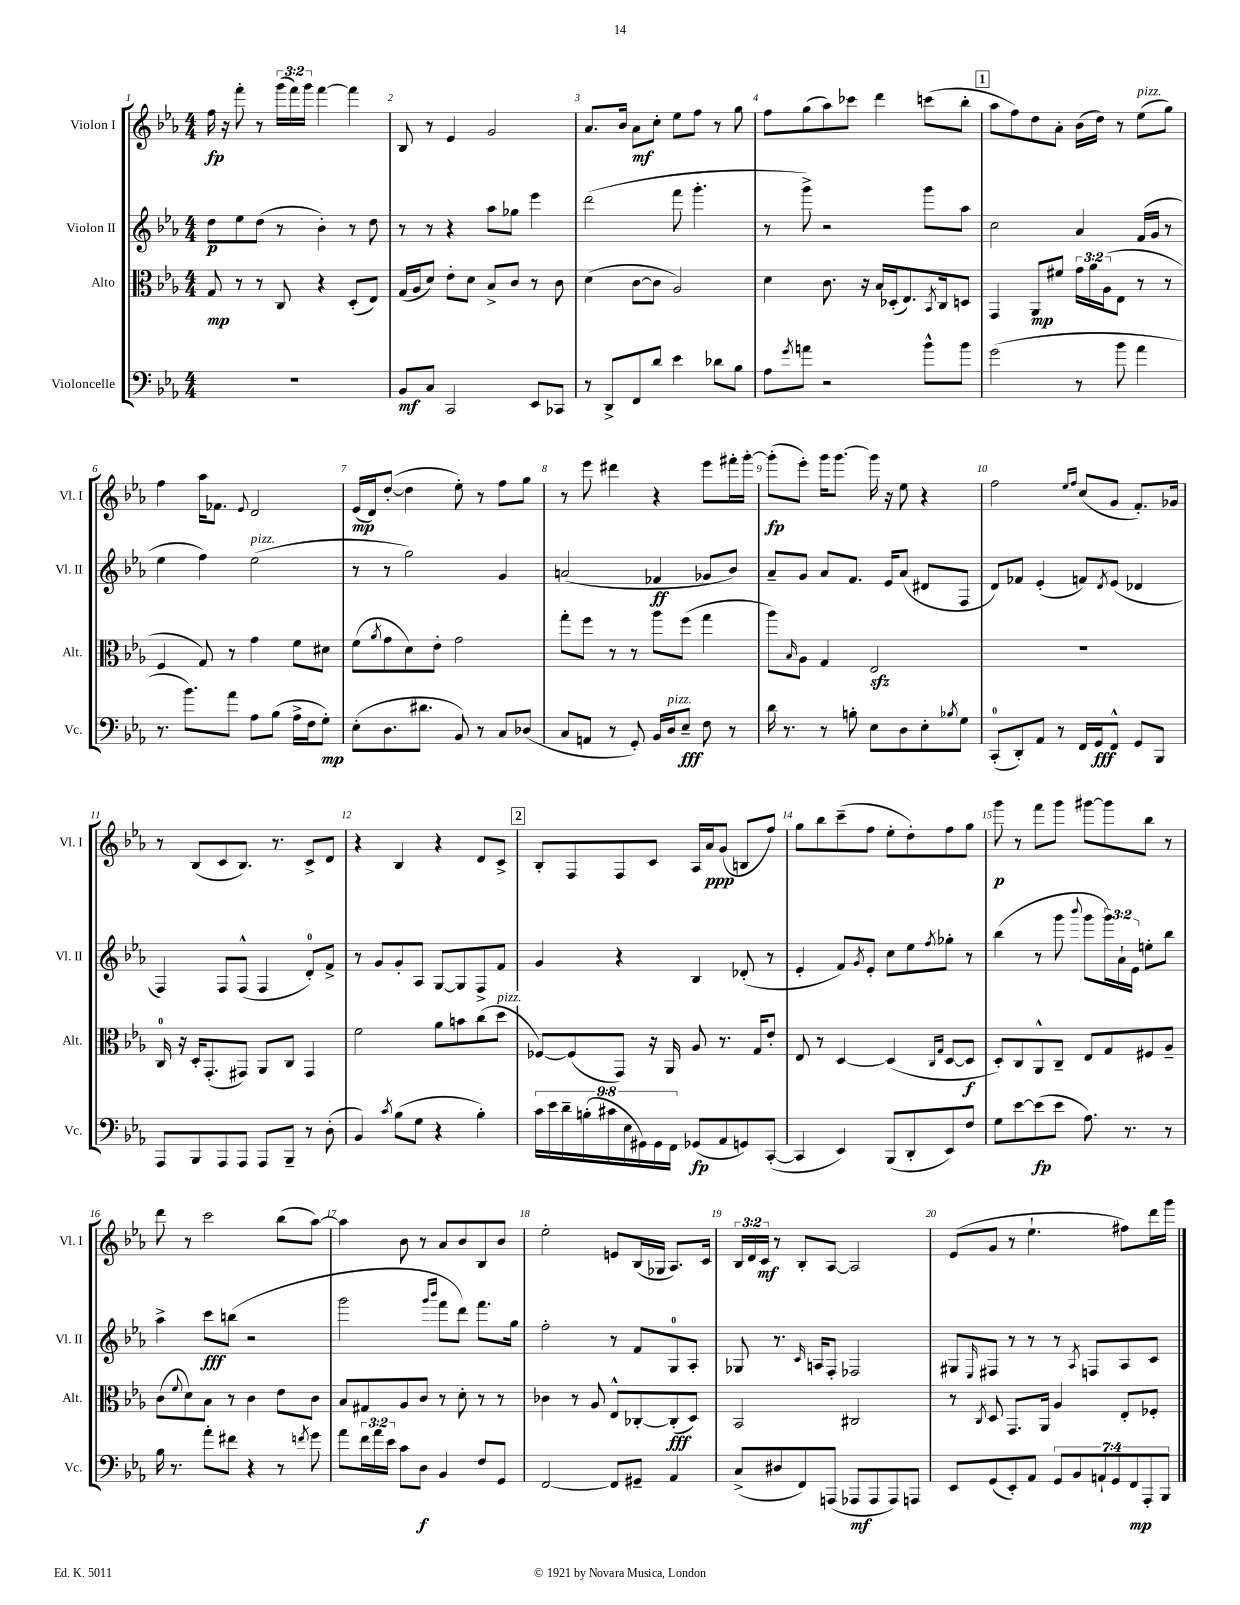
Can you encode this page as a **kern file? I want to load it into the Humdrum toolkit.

**kern	**dynam	**kern	**dynam	**kern	**dynam	**kern	**dynam
*part4	*part4	*part3	*part3	*part2	*part2	*part1	*part1
*staff4	*staff4	*staff3	*staff3	*staff2	*staff2	*staff1	*staff1
*I"Violoncelle	*	*I"Alto	*	*I"Violon II	*	*I"Violon I	*
*I'Vc.	*	*I'Alt.	*	*I'Vl. II	*	*I'Vl. I	*
*clefF4	*	*clefC3	*	*clefG2	*	*clefG2	*
*k[b-e-a-]	*	*k[b-e-a-]	*	*k[b-e-a-]	*	*k[b-e-a-]	*
*M4/4	*	*M4/4	*	*M4/4	*	*M4/4	*
=1	=1	=1	=1	=1	=1	=1	=1
1r	.	8G/	mp	8dd\L	p	16ff\	fp
.	.	.	.	.	.	16r	.
.	.	8r	.	8ee-\	.	8fff'\	.
.	.	8r	.	(8dd\J	.	8r	.
.	.	8C/	.	8r	.	(24ggg\LL	.
.	.	.	.	.	.	24fff\)	.
.	.	.	.	.	.	24ggg\JJ	.
.	.	4r	.	4b-'\)	.	[4fff\	.
.	.	(8D'/L	.	8r	.	4fff\]	.
.	.	8E-/J)	.	8dd\	.	.	.
=2	=2	=2	=2	=2	=2	=2	=2
8BB-/L	mf	(16G/LL	.	8r	.	8B-/	.
.	.	16A-/J	.	.	.	.	.
8C/J	.	8d/J)	.	8r	.	8r	.
2CC/	.	8e-'\L	.	4r	.	4e-/	.
.	.	8d\J	.	.	.	.	.
.	.	8B-^/L	.	8aa-\L	.	2g/	.
.	.	8c/J	.	8gg-X\J	.	.	.
8EE-/L	.	8r	.	4eee-\	.	.	.
8CC-X/J	.	8c\	.	.	.	.	.
=3	=3	=3	=3	=3	=3	=3	=3
8r	.	(4d\	.	(2ddd\	.	8.a-/L	.
8DD^/L	.	.	.	.	.	.	.
.	.	.	.	.	.	16b-/Jk	.
8FF/	.	[8c\L	.	.	.	8a-\L	mf
8d/J	.	8c\J]	.	.	.	8cc'\J	.
4e-\	.	2A-/)	.	8fff\	.	8ee-\L	.
.	.	.	.	4.ggg'\	.	8ff\J	.
8d-X\L	.	.	.	.	.	8r	.
8B-\J	.	.	.	.	.	8gg\	.
=4	=4	=4	=4	=4	=4	=4	=4
8A-\L	.	4d\	.	8r	.	8ff\L	.
8qg/	.	.	.	.	.	.	.
8an\J	.	.	.	8ggg^\)	.	(8gg\	.
2r	.	8.c\	.	2r	.	8aa-\)	.
.	.	.	.	.	.	8ccc-X\J	.
.	.	16r	.	.	.	.	.
.	.	16B-/LL	.	.	.	4ddd\	.
.	.	(16D-X'/J	.	.	.	.	.
.	.	8.E-/)	.	.	.	.	.
8b-^^\L	.	.	.	8ggg\L	.	(8cccn\L	.
.	.	8qBB-/	.	.	.	.	.
.	.	16C/k	.	.	.	.	.
8b-\J	.	8Dn/J	.	8aa-\J	.	8bb-'\J	.
!!LO:REH:place=s1:t=1
=5	=5	=5	=5	=5	=5	=5	=5
(2g\	.	4GG/	.	2cc\	.	8aa-\L	.
.	.	.	.	.	.	8ff\)	.
.	.	8AA-/L	mp	.	.	8dd\	.
.	.	8f#X/J	.	.	.	8a-'\J	.
8r	.	24g\LL	.	4a-/	.	(16b-\LL	.
.	.	24a-\	.	.	.	.	.
.	.	.	.	.	.	16dd\JJ)	.
.	.	(24A-\J	.	.	.	.	.
8b-\	.	8E-\J	.	.	.	8r	.
!	!	!	!	!	!	!LO:TX:a:i:t=pizz.	!
4a-\	.	8r	.	(16f/LL	.	(8ee-\L	.
.	.	.	.	16g/JJ	.	.	.
.	.	8r	.	8r	.	8gg\J)	.
!!LO:LB:g=z
=6	=6	=6	=6	=6	=6	=6	=6
8.r	.	4F/	.	4ee-\	.	4ff\	.
8.b-\L)	.	.	.	.	.	.	.
.	.	8G/)	.	4ff\)	.	16aa-\KL	.
.	.	.	.	.	.	8.f-X\J	.
8a-\J	.	8r	.	.	.	.	.
.	.	.	.	.	.	8qqe-/	.
!	!	!	!	!LO:TX:a:i:t=pizz.	!	!	!
8A-\L	.	4g\	.	(2ee-\	.	2d/	.
(8B-\J	.	.	.	.	.	.	.
16A-^\LL	.	8f\L	.	.	.	.	.
16F\J	.	.	.	.	.	.	.
8G'\J)	mp	8d#X\J	.	.	.	.	.
=7	=7	=7	=7	=7	=7	=7	=7
(8E-'\L	.	(8f\L	.	8r	.	(16e-/LL	mp
.	.	.	.	.	.	16d/J)	.
.	.	8qa-/	.	.	.	.	.
8.D\	.	8g\	.	8r	.	([8dd'/J	.
.	.	8d\)	.	2gg\)	.	4dd\]	.
8.d#X\J	.	.	.	.	.	.	.
.	.	8e-'\J	.	.	.	.	.
8BB-/)	.	2g\	.	.	.	8ee-'\)	.
8r	.	.	.	.	.	8r	.
8C/L	.	.	.	4g/	.	8ff\L	.
(8D-X/J	.	.	.	.	.	8gg\J	.
=8	=8	=8	=8	=8	=8	=8	=8
8C/L	.	8gg'\L	.	(2an/	.	8r	.
8AAn/J	.	8ff\J	.	.	.	8eee-\	.
8r	.	8r	.	.	.	4ddd#X\	.
8GG'/)	.	8r	.	.	.	.	.
16BB-/LL	.	8aa-\L	.	4f-X/	ff	4r	.
!LO:TX:a:i:t=pizz.	!	!	!	!	!	!	!
16D/J	.	.	.	.	.	.	.
8E-~/J	fff	(8ff\J	.	.	.	.	.
8F\	.	4gg\	.	8g-X/L	.	8eee-\L	.
8r	.	.	.	8b-/J)	.	16fff#X'\L	.
.	.	.	.	.	.	[16ggg'\JJ	.
=9	=9	=9	=9	=9	=9	=9	=9
16d\	.	8aa-\L)	.	8a-~/L	.	(8ggg'\L]	fp
8.r	.	.	.	.	.	.	.
.	.	16qqB-/	.	.	.	.	.
.	.	8A-\J	.	8g/J	.	8eee-'\J)	.
8r	.	4G/	.	8a-/L	.	16ggg\KL	.
.	.	.	.	.	.	[8.ggg\J	.
8Bn'\	.	.	.	8.f/J	.	.	.
8E-\L	.	2E-zz/	.	.	.	16ggg\]	.
.	.	.	.	16e-/KL	.	16r	.
8D\	.	.	.	(8a-/J	.	8ee-\	.
8E-'\	.	.	.	8d#X/L	.	4r	.
8qB-X/	.	.	.	.	.	.	.
8G\J	.	.	.	8F/J	.	.	.
=10	=10	=10	=10	=10	=10	=10	=10
(8CC'/L	.	1r	.	8d/L)	.	2ff\	.
8DD'/)	.	.	.	8f-X/J	.	.	.
8AA-/J	.	.	.	(4e-'/	.	.	.
8r	.	.	.	.	.	.	.
.	.	.	.	.	.	16qqee-/LL	.
.	.	.	.	.	.	16qqff/JJ	.
16FF/LL	.	.	.	8fn/L)	.	(8cc/L	.
16GG/J	fff	.	.	.	.	.	.
.	.	.	.	8qd/	.	.	.
8FF^^/J	.	.	.	(8e-/J	.	8g/J	.
8GG/L	.	.	.	4d-X/	.	8.f'/L)	.
8BBB-/J	.	.	.	.	.	.	.
.	.	.	.	.	.	16g-X/Jk	.
!!LO:LB:g=z
=11	=11	=11	=11	=11	=11	=11	=11
8AAA-/L	.	16C/	.	4F/)	.	8r	.
.	.	16r	.	.	.	.	.
8BBB-/	.	16D'/KL	.	.	.	(8B-/L	.
.	.	(8.GG'/	.	.	.	.	.
8AAA-/	.	.	.	8F/L	.	8c/	.
8AAA-/J	.	8GG#X/J)	.	(8F^^/J	.	8.B-/J)	.
8AAA-/L	.	8AA-/L	.	4F/	.	.	.
.	.	.	.	.	.	8.r	.
8BBB-~/J	.	8C/J	.	.	.	.	.
8r	.	4GG#/	.	8d'/L)	.	8c^/L	.
(8D'\	.	.	.	8f^/J	.	8d/J	.
=12	=12	=12	=12	=12	=12	=12	=12
4BB-/)	.	2f\	.	8r	.	4r	.
.	.	.	.	8g/L	.	.	.
8qc/	.	.	.	.	.	.	.
(8B-\L	.	.	.	8g'/	.	4B-/	.
8G\J	.	.	.	8A-/J	.	.	.
4r	.	8a-\L	.	[8G/L	.	4r	.
.	.	8bn\	.	8G/]	.	.	.
4B-'\)	.	(8cc\	.	8F^/	.	8d/L	.
!	!	!LO:TX:a:i:t=pizz.	!	!	!	!	!
.	.	8dd\J	.	8f/J	.	8c^/J	.
!!LO:REH:place=s1:t=2
=13	=13	=13	=13	=13	=13	=13	=13
18c\LL	.	[8F-X/L)	.	4g/	.	8B-'/L	.
18e-\	.	.	.	.	.	.	.
18d~\	.	.	.	.	.	.	.
.	.	(8F-/]	.	.	.	8F/	.
(18Bn'\	.	.	.	.	.	.	.
18c#X\	.	.	.	.	.	.	.
.	.	8GG/J)	.	4r	.	8F/	.
18E-\	.	.	.	.	.	.	.
18GG#X\)	.	.	.	.	.	.	.
.	.	16r	.	.	.	8c/J	.
18GG#\	.	.	.	.	.	.	.
.	.	16AA-/	.	.	.	.	.
18FF\JJ	.	.	.	.	.	.	.
(8GG-X/L	fp	8A-/	.	4B-/	.	16A-/LL	.
.	.	.	.	.	.	16a-/J	ppp
8AA-/	.	8.r	.	.	.	(8g/J	.
8GGn/)	.	.	.	(8d-X'/	.	8Bn/L	.
.	.	16G/KL	.	.	.	.	.
([8CC'/J	.	8e-'/J	.	8r	.	8ff/J)	.
=14	=14	=14	=14	=14	=14	=14	=14
4CC/]	.	8E-/	.	4e-'/	.	8gg\L	.
.	.	8r	.	.	.	8bb-\	.
4EE-/)	.	[4D/	.	8f/L)	.	(8ccc~\	.
.	.	.	.	8qg/	.	.	.
.	.	.	.	8e-'/J	.	8ff\J	.
(8BBB-/L	.	(4D/]	.	8cc\L	.	8ee-'\L	.
8DD'/	.	.	.	8ee-\	.	8dd'\)	.
.	.	16qqC/LL	.	.	.	.	.
.	.	16qqG/JJ	.	8qff/	.	.	.
8EE-/)	.	[8D/L	.	8gg-X'\J	.	8ff\	.
8F/J	.	8D/J]	f	8r	.	8gg\J	.
=15	=15	=15	=15	=15	=15	=15	=15
8G\L	.	8D'/L)	.	(4bb-\	.	8ggg\	p
[8e-\	.	8C/	.	.	.	8r	.
(8e-\]	fp	8AA-^^/	.	8r	.	8fff\L	.
8e-\J	.	8C~/J	.	8ggg\	.	8ggg\J	.
.	.	.	.	8qqbbb-/	.	.	.
8.A-\)	.	8E-/L	.	8ggg\L	.	[8ggg#X\L	.
.	.	8G/	.	24ggg\L)	.	8ggg#\]	.
.	.	.	.	24a-`\	.	.	.
8.r	.	.	.	.	.	.	.
.	.	.	.	24e-\JJ	.	.	.
.	.	8F#X/	.	8een'\L	.	8bb-\J	.
8r	.	8A-~/J	.	8bb-\J	.	8r	.
!!LO:LB:g=z
=16	=16	=16	=16	=16	=16	=16	=16
16B-\	.	(8c\L	.	4aa-^\	.	8ddd\	.
8.r	.	.	.	.	.	.	.
.	.	8qqf/	.	.	.	.	.
.	.	8d\)	.	.	.	8r	.
8a-'\L	.	8B-\J	.	8ccc\L	fff	2ccc\	.
8f#X\J	.	8r	.	(8bbn\J	.	.	.
4r	.	4c\	.	2r	.	.	.
8r	.	8e-\L	.	.	.	(8bb-\L	.
8qfn/	.	.	.	.	.	.	.
8g\	.	8c\J	.	.	.	[8aa-\J)	.
=17	=17	=17	=17	=17	=17	=17	=17
8a-\L	.	8B-/L	.	2ggg\	.	4aa-\]	.
24f\L	.	8G#X/	.	.	.	.	.
24a-\	.	.	.	.	.	.	.
24e-\JJ	.	.	.	.	.	.	.
8c\L	.	8A-/	.	.	.	8b-\	.
8D\J	f	8c/J	.	.	.	8r	.
.	.	.	.	16qqggg/LL	.	.	.
.	.	.	.	16qqbbb-/JJ	.	.	.
4BB-/	.	8r	.	8fff\L	.	8a-/L	.
.	.	8d'\	.	8ddd\J)	.	8b-/	.
8F/L	.	8r	.	8.fff\L	.	8B-/	.
8GG/J	.	8r	.	.	.	8b-/J	.
.	.	.	.	16gg\Jk	.	.	.
=18	=18	=18	=18	=18	=18	=18	=18
[2FF/	.	4c-X\	.	2ff'\	.	2ee-'\	.
.	.	8r	.	.	.	.	.
.	.	8A-/	.	.	.	.	.
8FF/L]	.	8E-^^/L	.	8r	.	8en/L	.
8GG#X~/J	.	[8C-X'/	.	8f/L	.	(16B-/L	.
.	.	.	.	.	.	16G-X/JJ	.
4AA-/	.	(8C-'/]	fff	8G/	.	8.A-/L)	.
.	.	8D/J)	.	8A-'/J	.	.	.
.	.	.	.	.	.	16c/Jk	.
=19	=19	=19	=19	=19	=19	=19	=19
(8C^/L	.	2BB-/	.	8G-X/	.	24B-/LL	.
.	.	.	.	.	.	24d/	.
.	.	.	.	.	.	24c/JJ	mf
8D#X/	.	.	.	8.r	.	8r	.
8FF/)	.	.	.	.	.	8B-'/L	.
.	.	.	.	16qqc/	.	.	.
.	.	.	.	16An/KL	.	.	.
(8AAAn/J	.	.	.	8F'/J	.	[8A-/J	.
8AAA-X/L	mf	2C#X/	.	2F-X/	.	2A-/]	.
8AAA-/	.	.	.	.	.	.	.
8AAA-/)	.	.	.	.	.	.	.
8AAAn/J	.	.	.	.	.	.	.
=20	=20	=20	=20	=20	=20	=20	=20
8EE-/L	.	8r	.	8G#X/L	.	(8e-/L	.
.	.	8qC/	.	16qqE-/	.	.	.
(8GG/	.	8D/	.	8F#X/J	.	8g/J	.
8EE-'/)	.	8.GG/L	.	8r	.	8r	.
8AA-/J	.	.	.	8r	.	4.ee-`\	.
.	.	16AA-/Jk	.	.	.	.	.
14GG/L	.	4A-/	.	8r	.	.	.
14BB-/	.	.	.	.	.	.	.
.	.	.	.	8qA-/	.	.	.
.	.	.	.	8Fn/L	.	.	.
14AAn`/	.	.	.	.	.	.	.
14GG/	.	.	.	.	.	.	.
.	.	8E-'/L	.	8A-/	.	8ff#X\L)	.
14FF/	mp	.	.	.	.	.	.
14AAA-'/	.	.	.	.	.	.	.
.	.	8F-X'/J	.	8c/J	.	16ddd\L	.
14BBB-/J	.	.	.	.	.	.	.
.	.	.	.	.	.	16ggg\JJ	.
==	==	==	==	==	==	==	==
*-	*-	*-	*-	*-	*-	*-	*-
